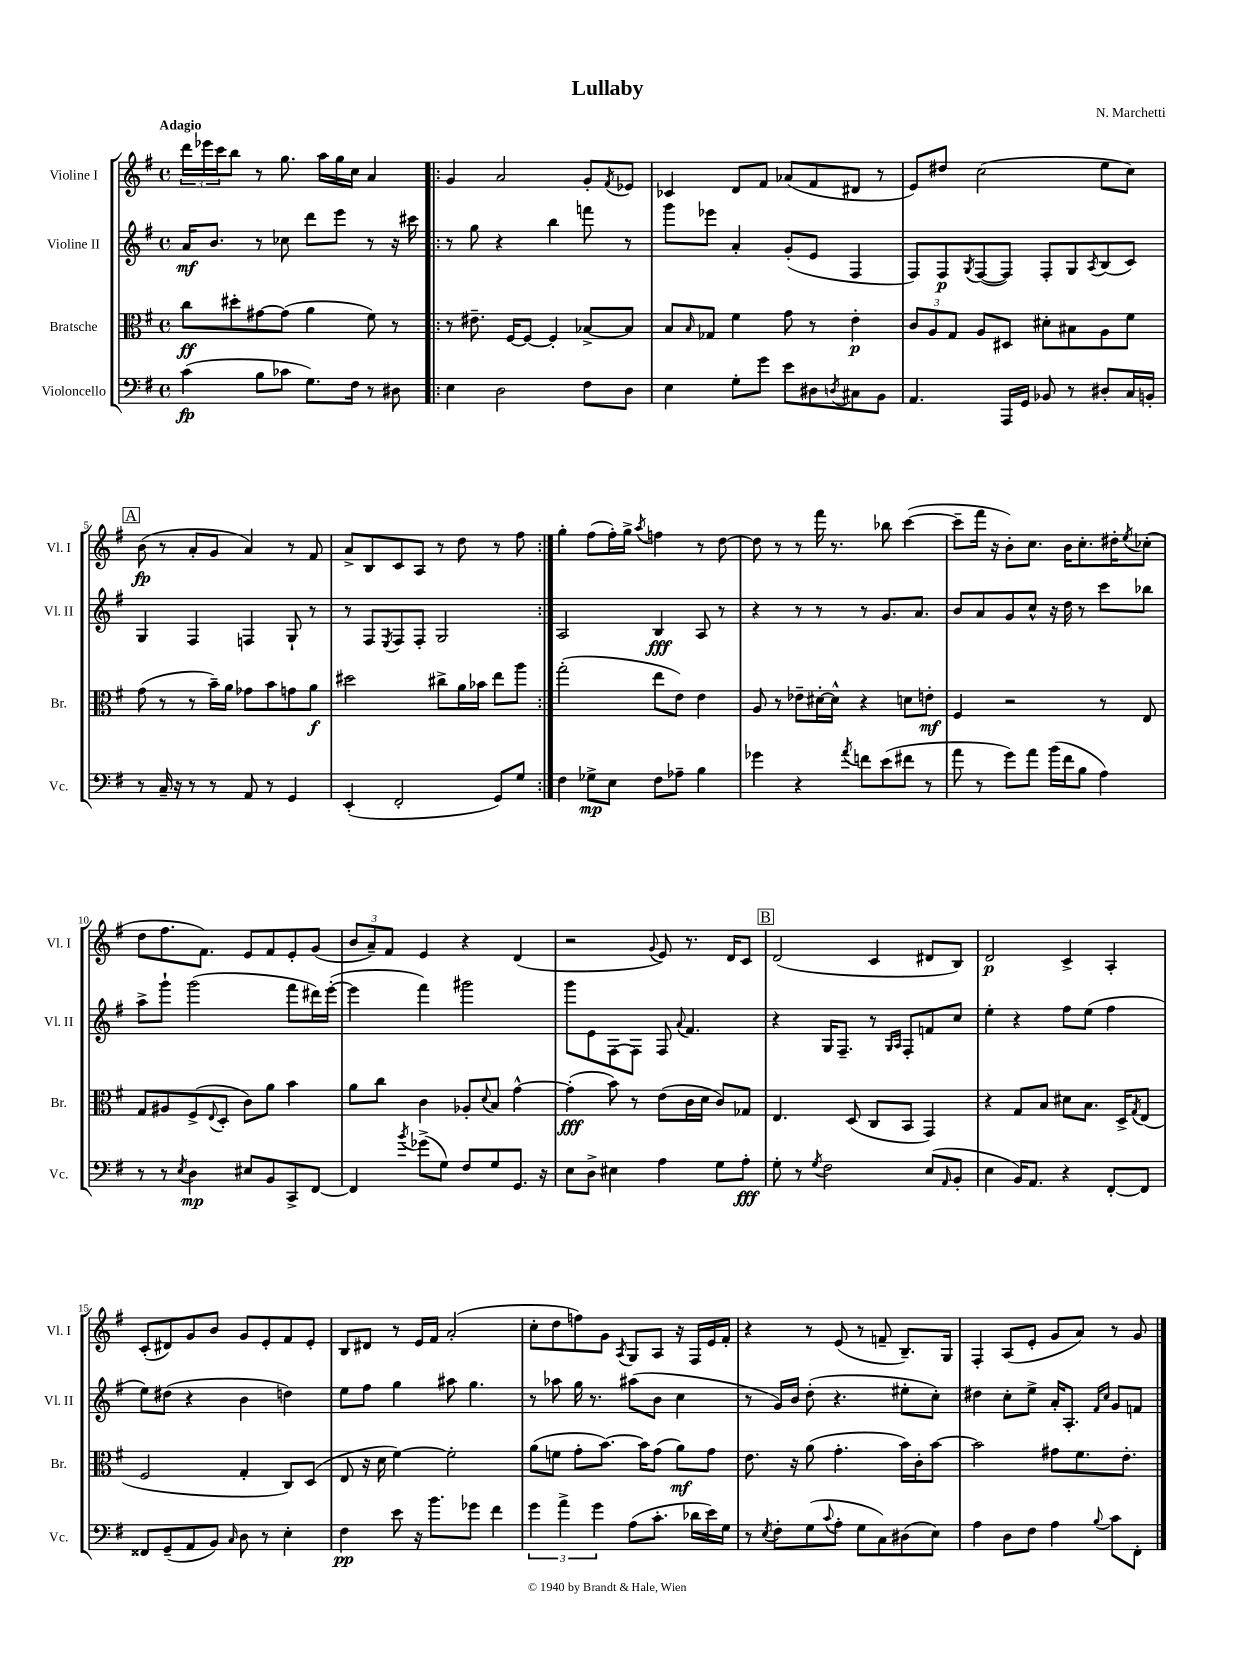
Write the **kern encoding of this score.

**kern	**dynam	**kern	**dynam	**kern	**dynam	**kern	**dynam
*part4	*part4	*part3	*part3	*part2	*part2	*part1	*part1
*staff4	*staff4	*staff3	*staff3	*staff2	*staff2	*staff1	*staff1
*I"Violoncello	*	*I"Bratsche	*	*I"Violine II	*	*I"Violine I	*
*I'Vc.	*	*I'Br.	*	*I'Vl. II	*	*I'Vl. I	*
*clefF4	*	*clefC3	*	*clefG2	*	*clefG2	*
*k[f#]	*	*k[f#]	*	*k[f#]	*	*k[f#]	*
*M4/4	*	*M4/4	*	*M4/4	*	*M4/4	*
*met(c)	*	*met(c)	*	*met(c)	*	*met(c)	*
=1	=1	=1	=1	=1	=1	=1	=1
!	!	!	!	!	!	!LO:TX:a:B:t=Adagio	!
(4c\	fp	8cc\L	ff	16a/KL	mf	24ddd\LL	.
.	.	.	.	.	.	24eee-X\	.
.	.	.	.	8.b/J	.	.	.
.	.	.	.	.	.	24ccc\J	.
.	.	8dd#X'\	.	.	.	8bb\J	.
8B\L	.	[8g#X\	.	8r	.	8r	.
8c-X\J	.	(8g#\J]	.	8cc-X\	.	8.gg\	.
8.G\L)	.	4a\	.	8ddd\L	.	.	.
.	.	.	.	.	.	16aa\LL	.
.	.	.	.	8eee\J	.	16gg\	.
16F#\Jk	.	.	.	.	.	16cc\JJ	.
8r	.	8f#\)	.	8r	.	4a/	.
8D#X\	.	8r	.	16r	.	.	.
.	.	.	.	16ccc#X\	.	.	.
=2!|:	=2!|:	=2!|:	=2!|:	=2!|:	=2!|:	=2!|:	=2!|:
4E\	.	8r	.	8r	.	4g/	.
.	.	8.e#X~\	.	8gg\	.	.	.
2D\	.	.	.	4r	.	2a/	.
.	.	[16F#/KL	.	.	.	.	.
.	.	8F#/J_	.	.	.	.	.
.	.	4F#'/]	.	4bb\	.	.	.
8F#\L	.	[8B-X^/L	.	8fffn\	.	8g'/L	.
.	.	.	.	.	.	8qf#/	.
8D\J	.	8B-/J]	.	8r	.	8e-X/J	.
=3	=3	=3	=3	=3	=3	=3	=3
4E\	.	8B/L	.	8ggg\L	.	4c-X/	.
.	.	16qqB/	.	.	.	.	.
.	.	8G-X/J	.	8eee-X\J	.	.	.
8G'\L	.	4f#\	.	4a'/	.	8d/L	.
8g\J	.	.	.	.	.	8f#/J	.
8e\L	.	8g\	.	(8g'/L	.	(8a-X/L	.
8D#X\	.	8r	.	8e/J	.	8f#/	.
8qDn/	.	.	.	.	.	.	.
8C#X\	.	4e'\	p	4F#/	.	8d#X/J	.
8BB\J	.	.	.	.	.	8r	.
=4	=4	=4	=4	=4	=4	=4	=4
4.AA/	.	12c/L	.	8F#/L)	.	8e/L)	.
.	.	12A/	.	.	.	.	.
.	.	.	.	8F#/	p	8dd#X/J	.
.	.	12G/J	.	.	.	.	.
.	.	.	.	8qG/	.	.	.
.	.	8A/L	.	([8F#/	.	(2cc\	.
16AAA/LL	.	8D#X/J	.	8F#/J])	.	.	.
16GG/JJ	.	.	.	.	.	.	.
8BB-X/	.	8d#X'\L	.	8F#'/L	.	.	.
8r	.	8B#X\	.	8G/	.	.	.
.	.	.	.	8qA/	.	.	.
8D#X'/L	.	8A\	.	(8B/	.	8ee\L	.
16C/L	.	8f#\J	.	8c/J)	.	8cc\J)	.
16BBn'/JJ	.	.	.	.	.	.	.
!!LO:LB:g=z
!!LO:REH:place=s1:t=A
=5	=5	=5	=5	=5	=5	=5	=5
8r	.	(8g\	.	4G/	.	(8b\	fp
16C~/	.	8r	.	.	.	8r	.
16r	.	.	.	.	.	.	.
8r	.	8r	.	4F#/	.	8a'/L	.
8r	.	16b~\LL)	.	.	.	8g/J	.
.	.	16a\JJ	.	.	.	.	.
8AA/	.	8g-X\L	.	4Fn/	.	4a/)	.
8r	.	8b\	.	.	.	.	.
4GG/	.	8gn\	.	8G`/	.	8r	.
.	.	8a\J	f	8r	.	8f#/	.
=6	=6	=6	=6	=6	=6	=6	=6
(4EE'/	.	2dd#X\	.	8r	.	8a^/L	.
.	.	.	.	8F#/L	.	8B/	.
.	.	.	.	8qE/	.	.	.
2FF#'/	.	.	.	8F#/	.	8c/	.
.	.	.	.	8F#'/J	.	8A/J	.
.	.	8cc#X^\L	.	2G/	.	8r	.
.	.	16a\L	.	.	.	8dd\	.
.	.	16b-X\JJ	.	.	.	.	.
8GG/L)	.	8ee\L	.	.	.	8r	.
8G/J	.	8aa\J	.	.	.	8ff#\	.
=7:|!	=7:|!	=7:|!	=7:|!	=7:|!	=7:|!	=7:|!	=7:|!
4F#\	.	(2gg'\	.	2A/	.	4gg'\	.
8G-X^\L	mp	.	.	.	.	(8ff#\L	.
8E\J	.	.	.	.	.	16ff#'\L)	.
.	.	.	.	.	.	16gg^\JJ	.
.	.	.	.	.	.	8qaa/	.
8F#\L	.	8ee\L	.	4B/	fff	4ffn\	.
8A-X~\J	.	8e\J)	.	.	.	.	.
4B\	.	4e\	.	8A/	.	8r	.
.	.	.	.	8r	.	[8dd\	.
=8	=8	=8	=8	=8	=8	=8	=8
4g-X\	.	8A/	.	4r	.	8dd\]	.
.	.	8r	.	.	.	8r	.
4r	.	8e-X~\L	.	8r	.	8r	.
.	.	[16d#X'\L	.	8r	.	16fff#\	.
.	.	16d#^^\JJ]	.	.	.	8.r	.
8qa/	.	.	.	.	.	.	.
8fn\L	.	4r	.	8r	.	.	.
(8e\	.	.	.	8.g/L	.	8bb-X\	.
8f#X\J	.	8dn\L	.	.	.	([4ccc\	.
.	.	.	.	8.a/J	.	.	.
8r	.	8en'\J	mf	.	.	.	.
=9	=9	=9	=9	=9	=9	=9	=9
8a\	.	4F#/	.	8b/L	.	8ccc~\L]	.
8r	.	.	.	8a/	.	16fff#\Jk	.
.	.	.	.	.	.	16r	.
8g\L)	.	2r	.	8g/	.	8b'\L)	.
8a\J	.	.	.	8cc^^/J	.	8.cc\J	.
(16b\LL	.	.	.	16r	.	.	.
16f#\J	.	.	.	16dd\	.	16b\KL	.
8B\J	.	.	.	8r	.	8.cc'\	.
4A\)	.	8r	.	8ccc\L	.	.	.
.	.	.	.	.	.	16dd#X'\K	.
.	.	.	.	.	.	8qee/	.
.	.	8E/	.	8bb-X\J	.	(8cc-X'\J	.
!!LO:LB:g=z
=10	=10	=10	=10	=10	=10	=10	=10
8r	.	8G/L	.	8aa^\L	.	8dd\L	.
8r	.	8A#X/	.	8ggg`\J	.	8.ff#\	.
8qE/	.	.	.	.	.	.	.
4D\	mp	(8F#^/	.	(2ggg\	.	.	.
.	.	.	.	.	.	8.f#\J)	.
.	.	8qqE/	.	.	.	.	.
.	.	8D'/J	.	.	.	.	.
8E#X/L	.	8c\L)	.	.	.	8e/L	.
8BB/	.	8a\J	.	.	.	8f#/	.
8CC^/	.	4b\	.	8fff#\L	.	8e'/	.
[8FF#/J	.	.	.	16ddd#X\L)	.	(8g/J	.
.	.	.	.	([16eee'\JJ	.	.	.
=11	=11	=11	=11	=11	=11	=11	=11
4FF#/]	.	8a\L	.	4eee\]	.	12b/L	.
.	.	.	.	.	.	12a~/)	.
.	.	8cc\J	.	.	.	.	.
.	.	.	.	.	.	12f#/J	.
8qb/	.	.	.	.	.	.	.
(8g-X^\L	.	4c\	.	4fff#\)	.	4e/	.
8G\J)	.	.	.	.	.	.	.
8F#/L	.	8A-X'/L	.	2ggg#X\	.	4r	.
.	.	8qqd/	.	.	.	.	.
8G/	.	8B/J	.	.	.	.	.
8.GG/J	.	[4g^^\	.	.	.	(4d/	.
16r	.	.	.	.	.	.	.
=12	=12	=12	=12	=12	=12	=12	=12
8E\L	.	(4g'\]	fff	8ggg\L	.	2r	.
8D^\J	.	.	.	8e\	.	.	.
4E#X\	.	8b\)	.	[8F#\	.	.	.
.	.	8r	.	8F#\J]	.	.	.
.	.	.	.	.	.	8qqg/	.
4A\	.	(8e\L	.	8F#/	.	8e/)	.
.	.	.	.	8qqa/	.	.	.
.	.	16c\L	.	4.f#/	.	8.r	.
.	.	16d\JJ	.	.	.	.	.
8G\L	.	8c/L)	.	.	.	.	.
.	.	.	.	.	.	16d/KL	.
8A'\J	fff	8G-X/J	.	.	.	8c/J	.
!!LO:REH:place=s1:t=B
=13	=13	=13	=13	=13	=13	=13	=13
8G'\	.	4.E/	.	4r	.	(2d/	.
8r	.	.	.	.	.	.	.
8qG/	.	.	.	.	.	.	.
2F#\	.	.	.	16G/KL	.	.	.
.	.	.	.	8.F#~/J	.	.	.
.	.	(8D/	.	.	.	.	.
.	.	8C/L	.	8r	.	4c/	.
.	.	.	.	16qqG/LL	.	.	.
.	.	.	.	16qqA/JJ	.	.	.
.	.	8BB/J	.	8F#'/L	.	.	.
(8E/L	.	4GG/)	.	8fn/	.	8d#X/L	.
16qqAA/	.	.	.	.	.	.	.
8BB'/J	.	.	.	8cc/J	.	8B/J)	.
=14	=14	=14	=14	=14	=14	=14	=14
4E\	.	4r	.	4ee'\	.	2d/	p
16BB/KL)	.	8G/L	.	4r	.	.	.
8.AA/J	.	.	.	.	.	.	.
.	.	8B/J	.	.	.	.	.
4r	.	8d#X\L	.	8ff#\L	.	4c^/	.
.	.	8.B\J	.	(8ee\J	.	.	.
[8FF#'/L	.	.	.	4ff#\	.	4A'/	.
.	.	16D^/KL	.	.	.	.	.
.	.	8qG/	.	.	.	.	.
8FF#/J]	.	(8E/J	.	.	.	.	.
!!LO:LB:g=z
=15	=15	=15	=15	=15	=15	=15	=15
8FF##X/L	.	2F#/	.	8ee\L)	.	(8c'/L	.
(8GG~/	.	.	.	(8dd#X\J	.	8d#X/)	.
8AA/	.	.	.	4r	.	8g/	.
8BB/J)	.	.	.	.	.	8b/J	.
16qqC/	.	.	.	.	.	.	.
8D\	.	4G'/	.	4b\	.	8g/L	.
8r	.	.	.	.	.	8e'/	.
4E'\	.	8C/L)	.	4ddn\)	.	8f#/	.
.	.	(8D/J	.	.	.	8e'/J	.
=16	=16	=16	=16	=16	=16	=16	=16
4F#\	pp	8E/	.	8ee\L	.	8B/L	.
.	.	16r	.	8ff#\J	.	8d#X/J	.
.	.	16d\	.	.	.	.	.
8e\	.	[4f#\)	.	4gg\	.	8r	.
16r	.	.	.	.	.	16e/LL	.
8.b\L	.	.	.	.	.	16f#/JJ	.
.	.	2f#'\]	.	8aa#X\	.	(2a'/	.
8g-X\J	.	.	.	4.gg\	.	.	.
4f#\	.	.	.	.	.	.	.
=17	=17	=17	=17	=17	=17	=17	=17
6g\	.	(8a\L	.	8r	.	8cc'\L	.
.	.	8fn\J	.	8aa-X\	.	8dd\	.
6a^\	.	.	.	.	.	.	.
.	.	8g'\L	.	16gg\	.	8ffn\)	.
.	.	.	.	8.r	.	.	.
6g\	.	.	.	.	.	.	.
.	.	[8.b\J)	.	.	.	8g\J	.
.	.	.	.	.	.	8qA/	.
(8A\L	.	.	.	(8aa#X\L	.	8G/L	.
.	.	16b\KL]	.	.	.	.	.
8.c'\J	.	(8g\J	.	8b\J	.	8A/J	.
.	.	8a\L)	mf	4cc\	.	16r	.
16d-X\LL	.	.	.	.	.	16F#/LL	.
16e\)	.	8g\J	.	.	.	16e/	.
16G\JJ	.	.	.	.	.	16f#'/JJ	.
=18	=18	=18	=18	=18	=18	=18	=18
8r	.	8.e\	.	8r	.	4r	.
8qE/	.	.	.	.	.	.	.
8F#'\L	.	.	.	16g/LL)	.	.	.
.	.	16r	.	16b/JJ	.	.	.
(8G\	.	(8a\	.	(8dd'\	.	8r	.
8qqc/	.	.	.	.	.	.	.
8A'\J	.	4.g'\	.	4.r	.	(8e/	.
8G\L	.	.	.	.	.	8r	.
8C\)	.	.	.	.	.	8fn~/	.
(8D#X\	.	16b\LL)	.	8ee#X'\L	.	8.B~/L)	.
.	.	16c'\J	.	.	.	.	.
8E\J)	.	[8b\J	.	8cc'\J)	.	.	.
.	.	.	.	.	.	16G/Jk	.
=19	=19	=19	=19	=19	=19	=19	=19
4A\	.	2b\]	.	4dd#X\	.	4F#'/	.
8D\L	.	.	.	8cc'\L	.	(8A/L	.
8F#\J	.	.	.	8ee^\J	.	8e'/J	.
4A\	.	8g#X\L	.	16a'/KL	.	8g/L	.
.	.	.	.	8.A'/J	.	.	.
.	.	8.f#\	.	.	.	8a/J)	.
.	.	.	.	16qqf#/LL	.	.	.
8qqB/	.	.	.	16qqcc/JJ	.	.	.
8c\L	.	.	.	8g/L	.	8r	.
.	.	8.e'\J	.	.	.	.	.
8FF#'\J	.	.	.	8fn/J	.	8g/	.
==	==	==	==	==	==	==	==
*-	*-	*-	*-	*-	*-	*-	*-
